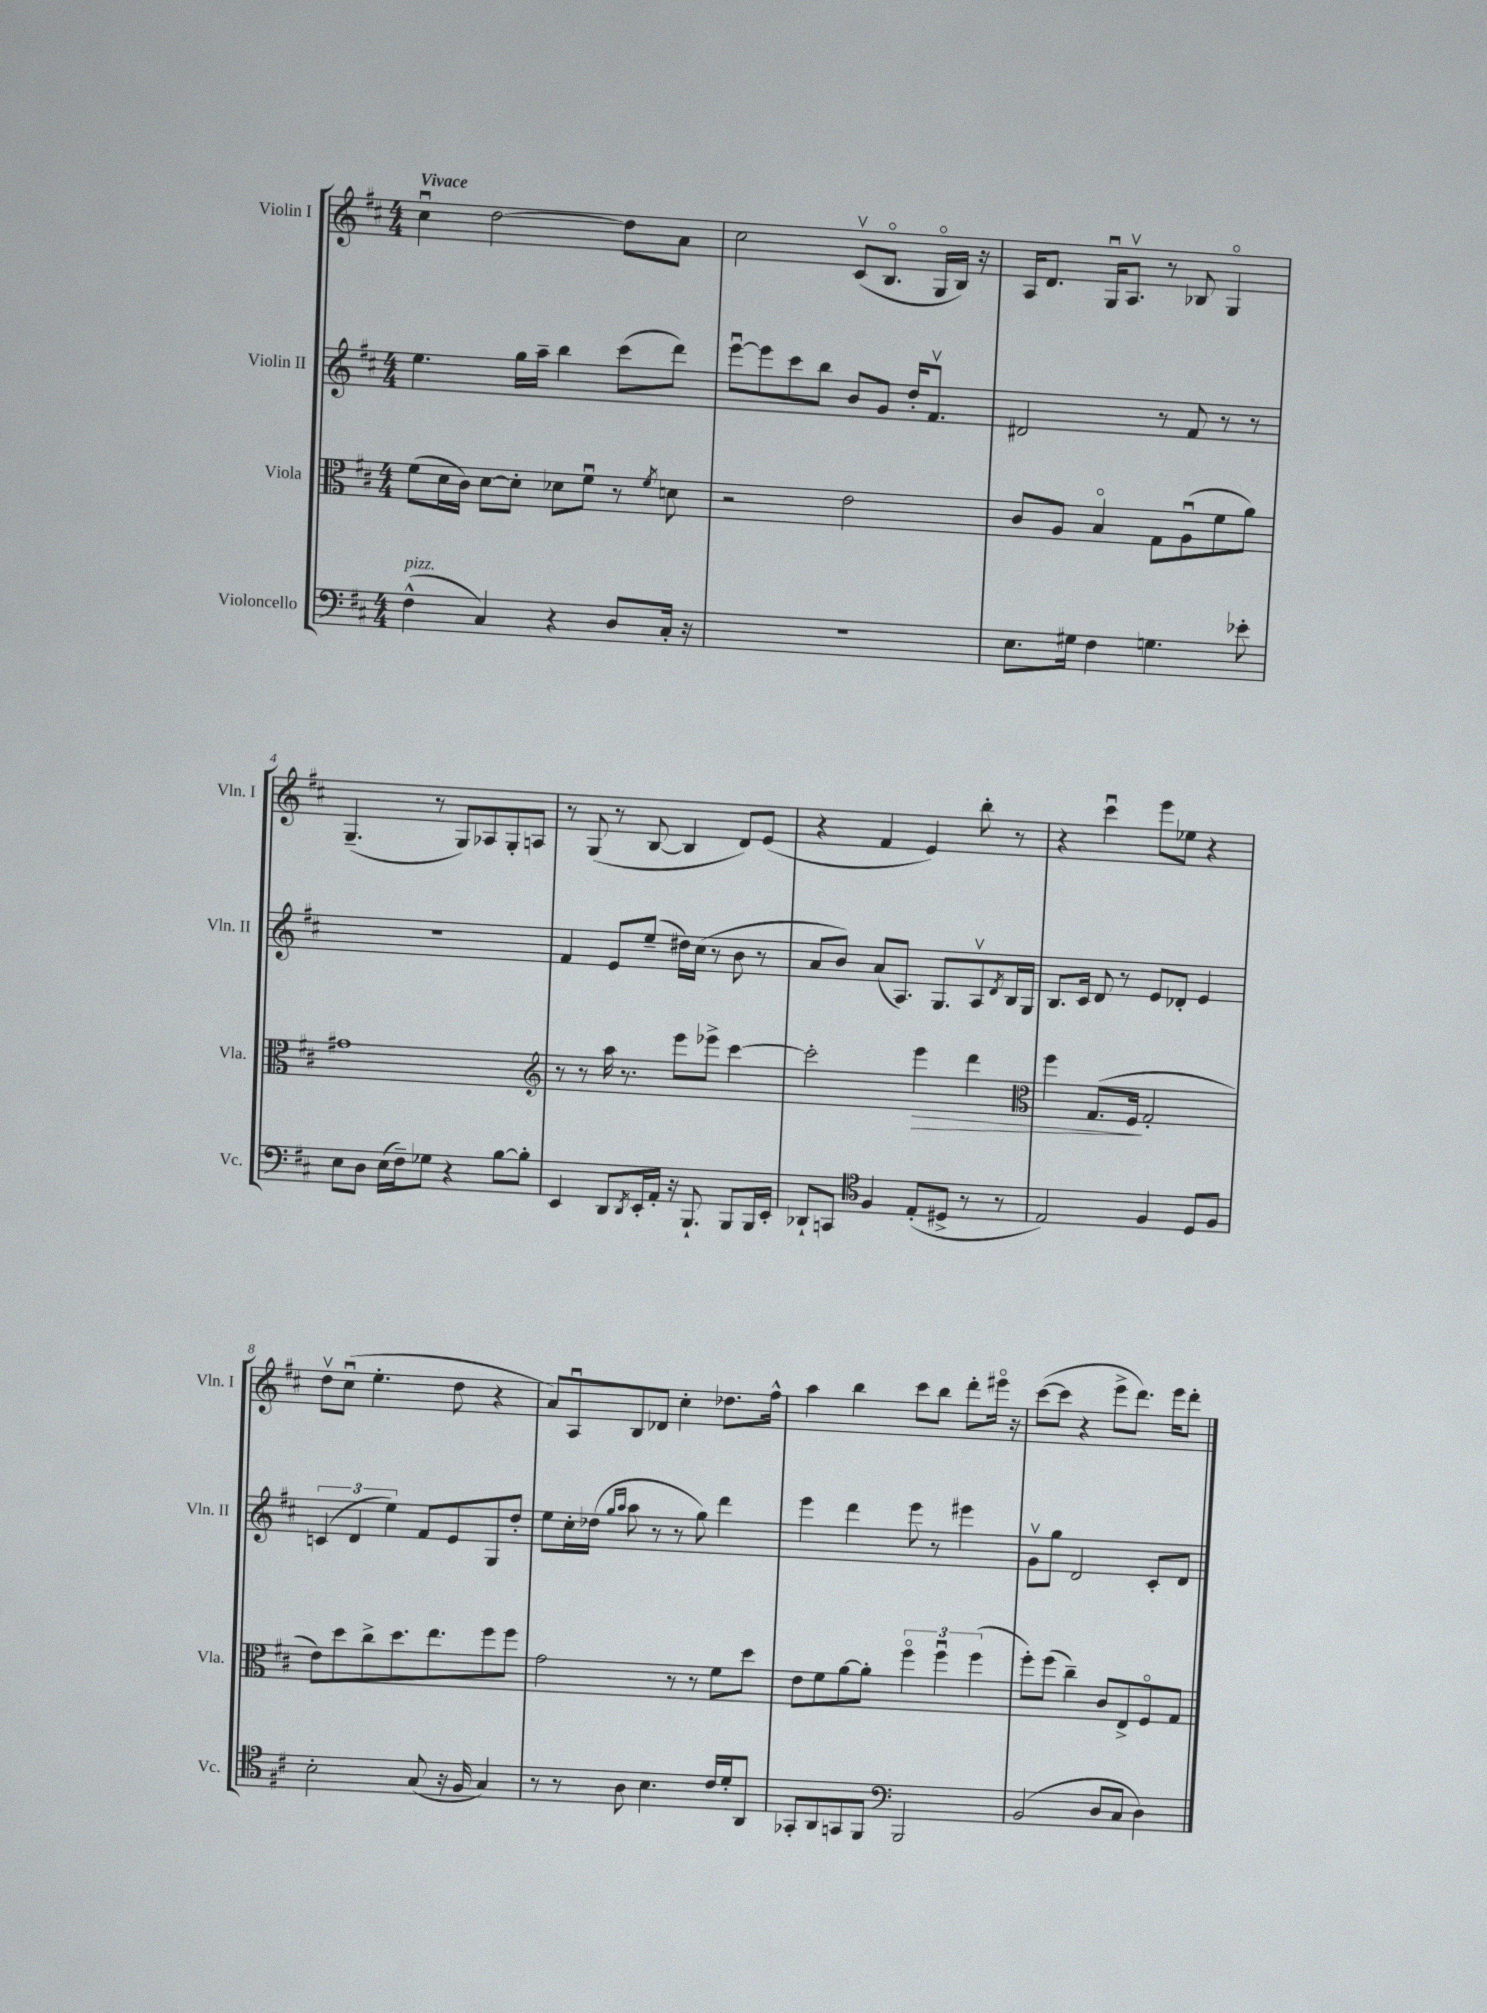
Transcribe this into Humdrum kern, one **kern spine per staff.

**kern	**kern	**kern	**kern
*staff4	*staff3	*staff2	*staff1
*clefF4	*clefC3	*clefG2	*clefG2
*k[f#c#]	*k[f#c#]	*k[f#c#]	*k[f#c#]
*M4/4	*M4/4	*M4/4	*M4/4
(4F#^^	(8f#	4.ee	4cc#u
.	16d	.	.
.	16c#)	.	.
4C#)	[8d	.	[2dd
.	8d']	16gg	.
.	.	16aa~	.
4r	8d-	4bb	.
.	8f#u	.	.
8D	8r	(8ccc#	8dd]
.	8qf#	.	.
16C#'	8d	8ddd)	8a
16r	.	.	.
=	=	=	=
1r	2r	[8eeeu	2cc#
.	.	8eee]	.
.	.	8ccc#	.
.	.	8bb	.
.	2e	8b	(8c#v
.	.	8g	8.Bo
.	.	16dd'	.
.	.	8.f#v	16Go
.	.	.	16B)
.	.	.	16r
=	=	=	=
8.E	8c#	2d#	16A
.	.	.	8.d
.	8A	.	.
16G#	.	.	.
4F#	4Bo	.	16Gu
.	.	.	8.Av
4.G	8G	8r	8r
.	(8Au	8f#	8B-
.	8f#	8r	4Go
8e-'	8a)	8r	.
=	=	=	=
8E	1g#	1r	(4.G~
8D	.	.	.
(16E	.	.	.
16F#~)	.	.	.
8G-	.	.	8r
4r	.	.	8G)
.	.	.	8A-
[8B	.	.	8G'
8B']	.	.	8A
=	=	=	=
*	*clefG2	*	*
4EE	8r	4f#	8r
.	8r	.	(8G
8DD	16aa	8e	8r
.	8.r	.	.
8qDD	.	.	.
16EE'	.	(8ee~	[8B
16AA'	.	.	.
16r	8eee	16dd#)	4B]
8.BBB`	.	(16cc#	.
.	8eee-^	8r	.
8BBB	[4ccc#	8b	8d)
16BBB	.	8r	(8e
16EE'	.	.	.
=	=	=	=
8DD-`	2ccc#']	8a	4r
8CC	.	8b)	.
*clefC4	*	*	*
4F#	.	(8a	4f#
.	.	8.A)	.
(8E'	4eee	.	4e)
.	.	8.G	.
8D#^	.	.	.
8r	4ddd	8Av	8bb'
.	.	8qd	.
8r	.	16B	8r
.	.	16G	.
=	=	=	=
*	*clefC3	*	*
2E)	4ff#	8.B	4r
.	.	16c#	.
.	(8.G	8d	4ccc#u
.	.	8r	.
.	16F#	.	.
4F#	2G'	8e	8eee
.	.	8d-'	8ee-
8D	.	4e	4r
8F#	.	.	.
=	=	=	=
2B'	8e)	(6c	8ddv
.	8dd	.	(8cc#u
.	.	6d	.
.	8cc#^	.	4.ee'
.	.	6ee)	.
.	8.dd	.	.
(8G	.	8f#	.
.	8.ee	.	.
16r	.	8e	8dd
16F#	.	.	.
4G)	8ff#	8G	4r
.	8ff#	8dd'	.
=	=	=	=
8r	2g	8ee	8a)
8r	.	16cc#'	8Au
.	.	(16dd-	.
.	.	16qqgg	.
.	.	16qqaa	.
8A	.	8aa	8B
4.B	.	8r	8d-
.	8r	8r	4cc#'
.	8r	8gg)	.
16c#	8f#	4ddd	8.dd-
16d'	.	.	.
8AA	8dd	.	.
.	.	.	16ff#^^
=	=	=	=
8GG-'	8e	4eee	4aa
8AA	8f#	.	.
8GG	[8a	4ddd	4bb
8FF#	8a']	.	.
*clefF4	*	*	*
2BBB	6ff#o	8eee	8ccc#
.	.	8r	8bb
.	6ff#u	.	.
.	.	4eee#	8ddd'
.	(6ff#	.	.
.	.	.	16eee#o
.	.	.	16r
=	=	=	=
(2BB	8ff#')	8gv	([8ccc#
.	(8ff#	8gg	8ccc#]
.	4cc#~)	2d	4r
8D	8c#	.	8eee^
8C#	8E^	.	8.ddd)
4D)	8F#o	8c#'	.
.	.	.	16eee
.	8G	8d	8ddd'
==	==	==	==
*-	*-	*-	*-
